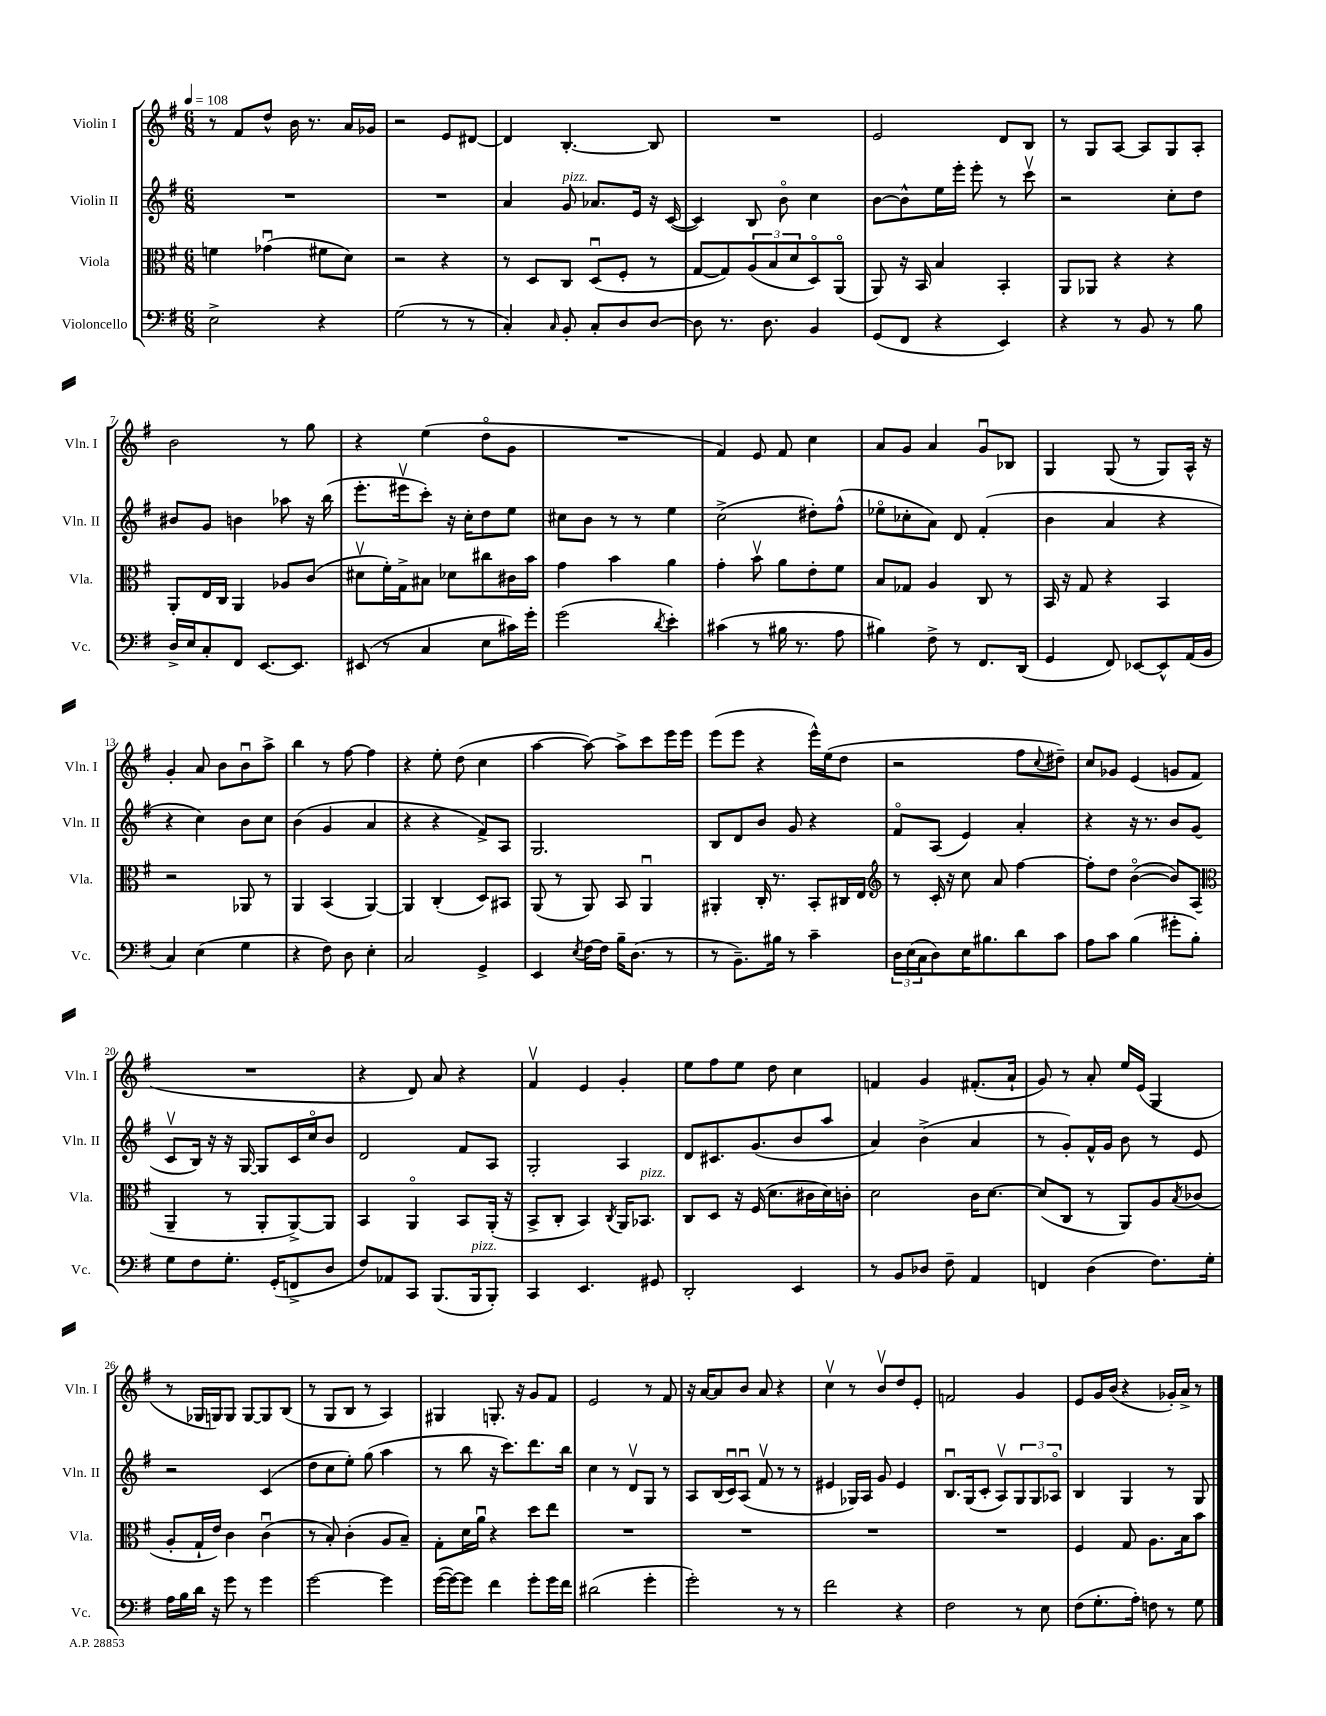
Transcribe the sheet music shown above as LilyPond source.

<<
\new StaffGroup <<
\new Staff = "s0" \with { instrumentName = "Violin I" shortInstrumentName = "Vln. I" } {
    \clef treble \key g \major \numericTimeSignature \time 6/8 \tempo 4 = 108
    r8 fis'8 d''8-^ b'16 r8. a'16 ges'16 |
    r2 e'8 dis'8~ |
    dis'4 b4.~-. b8 |
    R2. |
    e'2 d'8 b8 |
    r8 g8 a8~ a8 g8 a8-. |
    b'2 r8 g''8 |
    r4 e''4( d''8\flageolet g'8 |
    R2. |
    fis'4) e'8 fis'8 c''4 |
    a'8 g'8 a'4 g'8\downbow bes8 |
    g4 g8( r8 g8) a16-^ r16 |
    g'4-. a'8 b'8 b'8\downbow a''8-> |
    b''4 r8 fis''8~ fis''4 |
    r4 e''8-. d''8( c''4 |
    a''4~ a''8~) a''8-> c'''8 e'''16 e'''16 |
    e'''8( e'''8 r4 e'''16-^) e''16( d''8 |
    r2 fis''8 \appoggiatura { c''8 } dis''8--) |
    c''8 ges'8 e'4( g'8 fis'8 |
    R2. |
    r4 d'8) a'8 r4 |
    fis'4\upbow e'4 g'4-. |
    e''8 fis''8 e''8 d''8 c''4 |
    f'4 g'4 fis'8.-.( a'16-! |
    g'8) r8 a'8-. e''16 e'16( g4 |
    r8 ges16 g16) g8 g8~ g8 b8( |
    r8 g8 b8 r8 a4) |
    gis4 g8.-. r16 g'8 fis'8 |
    e'2 r8 fis'8 |
    r16 a'16~ a'8 b'8 a'8 r4 |
    c''4\upbow r8 b'8\upbow d''8 e'8-. |
    f'2 g'4 |
    e'8 g'16 b'16( r4 ges'16-.) a'16-> r8 \bar "|." |
}
\new Staff = "s1" \with { instrumentName = "Violin II" shortInstrumentName = "Vln. II" } {
    \clef treble \key g \major \numericTimeSignature \time 6/8
    R2. |
    R2. |
    a'4 g'8^\markup { \italic "pizz." } aes'8. e'16 r16 c'16~( |
    c'4) b8 b'8\flageolet c''4 |
    b'8~ b'8-^ e''16 e'''16-. e'''8-. r8 c'''8\upbow |
    r2 c''8-. d''8 |
    bis'8 g'8 b'4 aes''8 r16 b''16( |
    e'''8.-. eis'''16\upbow c'''8-.) r16 c''16-. d''8 e''8 |
    cis''8 b'8 r8 r8 e''4 |
    c''2->( dis''8-.) fis''8-^( |
    ees''8\flageolet ces''8-. a'8) d'8 fis'4-.( |
    b'4 a'4 r4 |
    r4 c''4) b'8 c''8 |
    b'4( g'4 a'4 |
    r4 r4 fis'8->) a8 |
    g2. |
    b8 d'8 b'8 g'8 r4 |
    fis'8\flageolet a8( e'4) a'4-. |
    r4 r16 r8. b'8 g'8( |
    c'8\upbow b16) r16 r16 g16~ g8 c'16 c''16\flageolet b'8 |
    d'2 fis'8 a8 |
    g2-. a4 |
    d'8 cis'8. g'8.( b'8 a''8 |
    a'4) b'4->( a'4 |
    r8 g'8-.) fis'16-^ g'16 b'8 r8 e'8 |
    r2 c'4( |
    d''8 c''8 e''8-.) g''8( a''4 |
    r8 b''8 r16 c'''8.) d'''8. b''16 |
    c''4 r8 d'8\upbow g8 r8 |
    a8 b16( c'16\downbow) a8\downbow( fis'8\upbow r8 r8 |
    eis'4 ges16) a16 g'8 eis'4 |
    b8.\downbow g16( c'8-. a8\upbow) \tuplet 3/2 { g8 g8 aes8\flageolet } |
    b4 g4 r8 g8 \bar "|." |
}
\new Staff = "s2" \with { instrumentName = "Viola" shortInstrumentName = "Vla." } {
    \clef alto \key g \major \numericTimeSignature \time 6/8
    f'4 ges'4\downbow( fis'8 d'8) |
    r2 r4 |
    r8 d8 c8 d8\downbow( fis8-. r8 |
    g8~ g8) \tuplet 3/2 { a8( b8 d'8 } d8\flageolet) a,8\flageolet( |
    a,8) r16 b,16 b4 b,4-. |
    a,8 aes,8 r4 r4 |
    a,8-. e16 c16 a,4 aes8 c'8( |
    dis'8\upbow fis'16-.) g16-> bis8 des'8 cis''8 cis'16 b'16 |
    g'4 b'4 a'4 |
    g'4-. b'8\upbow a'8 e'8-. fis'8 |
    b8 ges8 a4 c8 r8 |
    b,16 r16 g8 r4 b,4 |
    r2 aes,8 r8 |
    a,4 b,4( a,4~) |
    a,4 c4-.( d8) bis,8 |
    a,8( r8 a,8) b,8 a,4\downbow |
    ais,4-. c16-. r8. b,8-. cis16 e16 |
    \clef treble r8 c'16-. r16 c''8 a'8 fis''4~ |
    fis''8-. d''8 b'4~\flageolet( b'8) a8( |
    \clef alto a,4-- r8 a,8-. a,8~->) a,8 |
    b,4 a,4\flageolet b,8 a,16-.( r16 |
    b,8-> c8-. b,4) \acciaccatura { c8 } a,16 bes,8.^\markup { \italic "pizz." } |
    c8 d8 r16 fis16( d'8. cis'16 d'16) c'16-. |
    d'2 c'16 d'8.~ |
    d'8( c8 r8 a,8) a8 \acciaccatura { b8 } ces'8( |
    a8-. g16-! e'16) c'4 c'4\downbow( |
    r8 b8-.) c'4-.( a8 b8--) |
    g8-. d'16 a'16\downbow r4 d''8 e''8 |
    R2. |
    R2. |
    R2. |
    R2. |
    fis4 g8 a8. b16 b'8 \bar "|." |
}
\new Staff = "s3" \with { instrumentName = "Violoncello" shortInstrumentName = "Vc." } {
    \clef bass \key g \major \numericTimeSignature \time 6/8
    e2-> r4 |
    g2( r8 r8 |
    c4-.) \grace { c16 } b,8-. c8-. d8 d8~ |
    d8 r8. d8. b,4 |
    g,8( fis,8 r4 e,4) |
    r4 r8 b,8 r8 b8 |
    d16-> e16 c8-. fis,8 e,8.~ e,8. |
    eis,8( r8 c4 e8 cis'16) g'16-. |
    g'2( \acciaccatura { d'8 } e'4-.) |
    cis'4( r8 bis16 r8. a8 |
    bis4) fis8-> r8 fis,8. d,16( |
    g,4 fis,8) ees,8~ ees,8-^ a,16( b,16 |
    c4) e4( g4 |
    r4 fis8) d8 e4-. |
    c2 g,4-> |
    e,4 \acciaccatura { e8 } fis16~ fis16 b16-- d8.( r8 |
    r8 b,8.--) bis16 r8 c'4-- |
    \tuplet 3/2 { d16 e16( c16 } d8) e16 bis8. d'8 c'8 |
    a8 c'8 b4( gis'8-. b8-.) |
    g8 fis8 g8.-. g,16-.( f,8-> d8 |
    fis8) aes,8 c,8 b,,8.( b,,16^\markup { \italic "pizz." } b,,8-.) |
    c,4 e,4. gis,8 |
    d,2-. e,4 |
    r8 b,8 des8 fis8-- a,4 |
    f,4 d4( fis8.) g16-. |
    a16 b16 d'16 r16 g'8 r8 g'4 |
    g'2~ g'4 |
    g'16~( g'16~) g'8 fis'4 g'8-. g'16 fis'16 |
    dis'2( g'4-. |
    g'2-.) r8 r8 |
    fis'2 r4 |
    fis2 r8 e8 |
    fis8( g8.-. a16-.) f8 r8 g8 \bar "|." |
}
>>
>>
